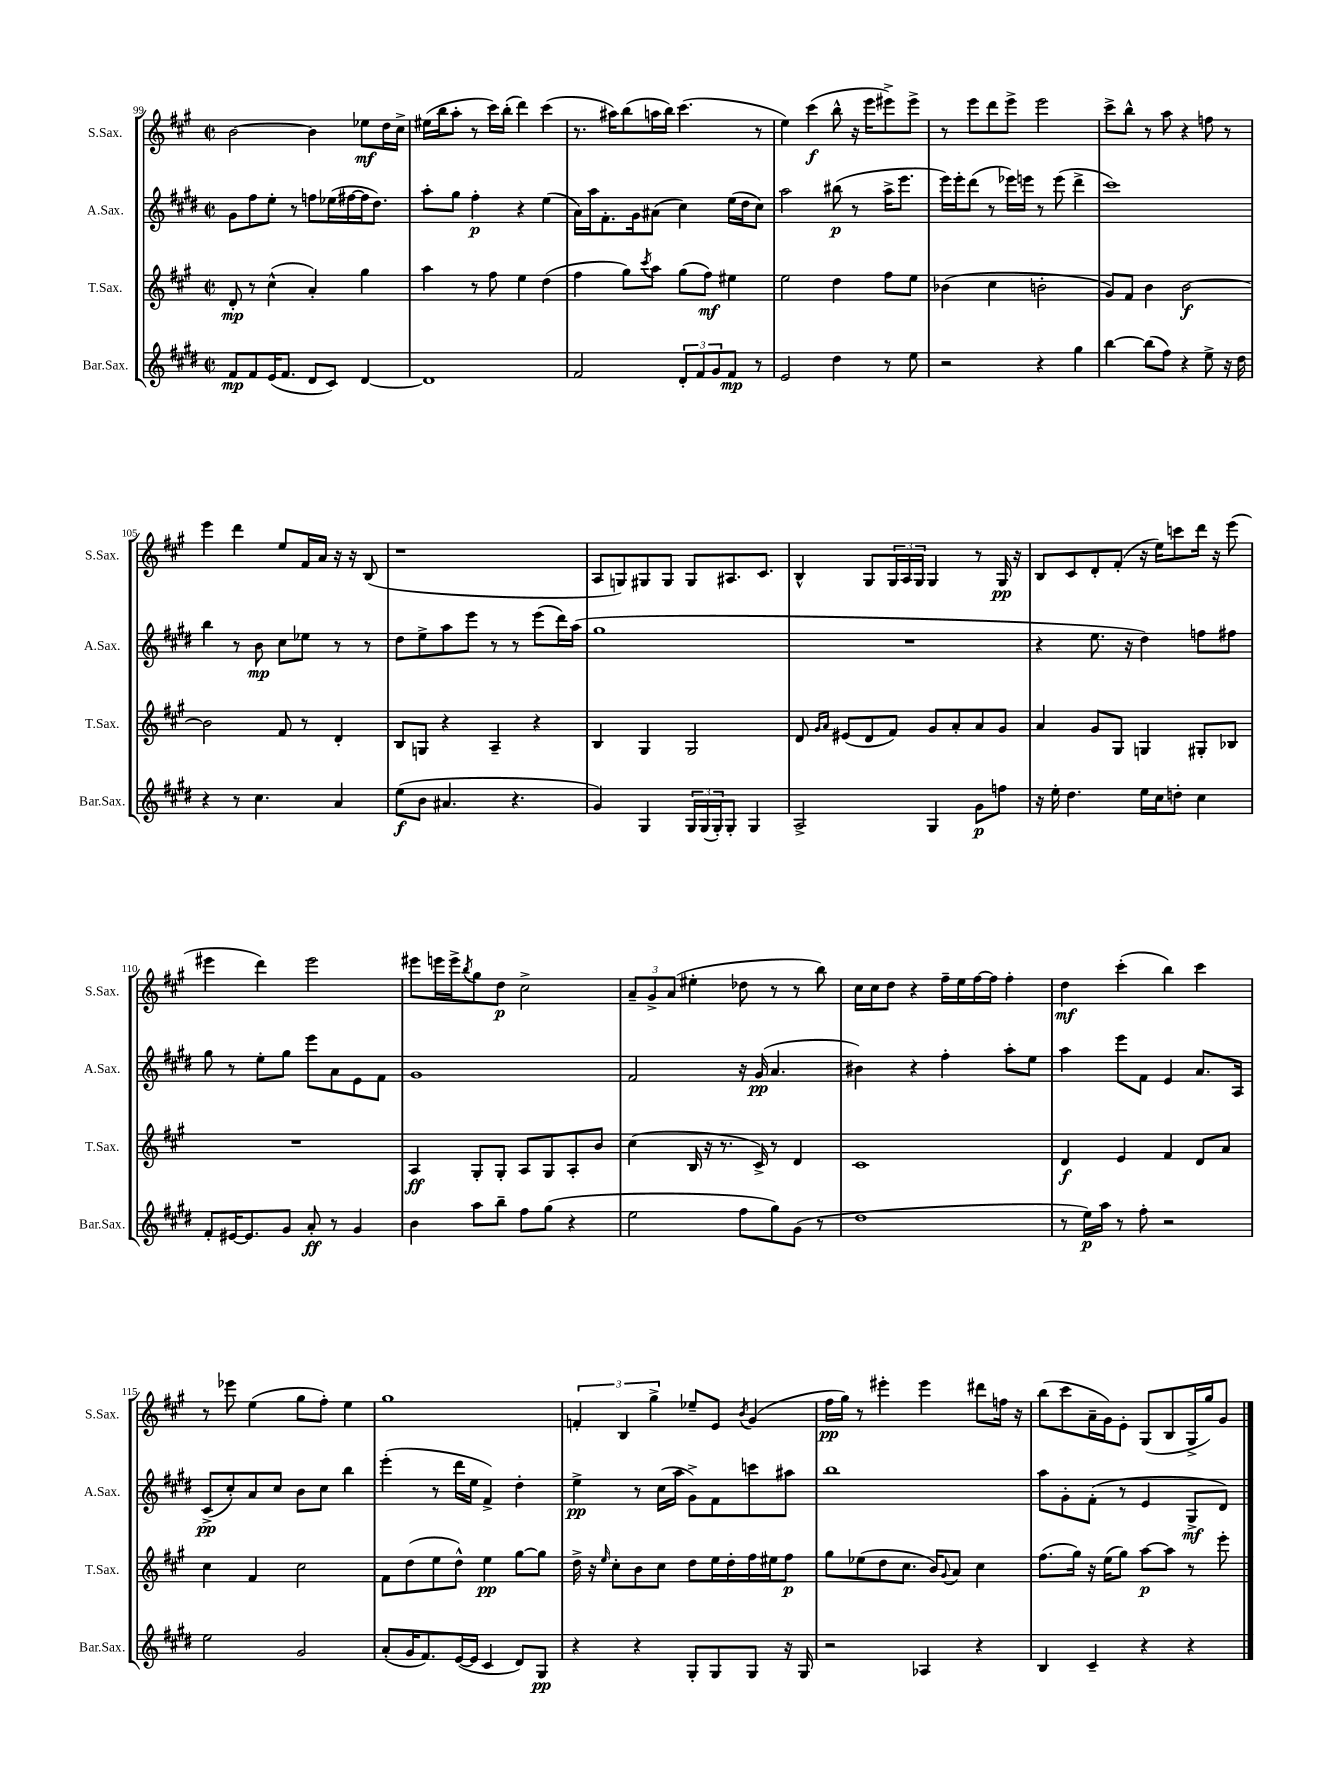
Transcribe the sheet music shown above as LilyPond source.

<<
\new StaffGroup <<
\new Staff = "s0" \with { instrumentName = "S.Sax." shortInstrumentName = "S.Sax." } {
    \clef treble \key a \major \defaultTimeSignature \time 2/2
    b'2~ b'4 ees''8\mf d''16 cis''16-> |
    eis''16( b''16 a''8-. r8 cis'''16) b''16-.( d'''4) cis'''4( |
    r8. ais''16) b''8( a''16 b''16) cis'''4.( r8 |
    e''4) cis'''4\f( b''8-^ r16 e'''16 eis'''8->) eis'''8-> |
    r8 e'''8 d'''8 e'''8-> e'''2 |
    cis'''8-> b''8-^ r8 a''8 r4 f''8 r8 |
    e'''4 d'''4 e''8 fis'16 a'16 r16 r16 b8( |
    r1 |
    a8 g8) gis8 gis8 gis8 ais8. cis'8. |
    b4-^ gis8 \tuplet 3/2 { gis16 a16 gis16 } gis4 r8 gis16\pp r16 |
    b8 cis'8 d'8-. fis'8-.( r16 e''16) c'''8 d'''16 r16 e'''8( |
    eis'''4 d'''4) eis'''2 |
    eis'''8 e'''16 e'''16-> \acciaccatura { b''8 } gis''8 d''8\p cis''2-> |
    \tuplet 3/2 { a'8-- gis'8-> a'8( } eis''4-. des''8 r8 r8 b''8) |
    cis''16 cis''16 d''8 r4 fis''16-- e''16 fis''16~ fis''16 fis''4-. |
    d''4\mf cis'''4-.( b''4) cis'''4 |
    r8 ees'''8 e''4( gis''8 fis''8-.) e''4 |
    gis''1 |
    \tuplet 3/2 { f'4-. b4 gis''4-> } ees''8-- e'8 \acciaccatura { b'8 } gis'4( |
    fis''16\pp gis''16) r8 eis'''4-. eis'''4 dis'''8 f''16 r16 |
    b''8( cis'''8 a'16-- gis'16) e'8-. gis8( b8 gis16-> gis''16) gis'8 \bar "|." |
}
\new Staff = "s1" \with { instrumentName = "A.Sax." shortInstrumentName = "A.Sax." } {
    \clef treble \key e \major \defaultTimeSignature \time 2/2
    gis'8 fis''8 e''8-. r8 f''8 ees''16( fis''16~ fis''16 dis''8.) |
    a''8-. gis''8 fis''4-.\p r4 e''4( |
    a'16) a''16 fis'8.-. gis'16 ais'8( cis''4) e''16( dis''16 cis''8) |
    a''2 bis''8\p( r8 a''16-> e'''8. |
    e'''16) e'''16-. dis'''8( r8 ees'''16) e'''16 r8 e'''8( dis'''4-> |
    cis'''1) |
    b''4 r8 b'8\mp cis''8 ees''8 r8 r8 |
    dis''8 e''8-> a''8 e'''8 r8 r8 e'''8( dis'''16) a''16( |
    gis''1 |
    R1 |
    r4 e''8. r16 dis''4) f''8 fis''8 |
    gis''8 r8 e''8-. gis''8 e'''8 a'8 e'8 fis'8 |
    gis'1 |
    fis'2 r16 gis'16\pp( a'4. |
    bis'4) r4 fis''4-. a''8-. e''8 |
    a''4 e'''8 fis'8 e'4 a'8. a16 |
    cis'8->\pp( cis''8-.) a'8 cis''8 b'8 cis''8 b''4 |
    e'''4-.( r8 dis'''16 e''16 fis'4->) dis''4-. |
    e''4->\pp r8 cis''16( a''16 gis'8->) fis'8 c'''8 ais''8 |
    b''1 |
    a''8 gis'8-. fis'8-.( r8 e'4 gis8->\mf dis'8) \bar "|." |
}
\new Staff = "s2" \with { instrumentName = "T.Sax." shortInstrumentName = "T.Sax." } {
    \clef treble \key a \major \defaultTimeSignature \time 2/2
    d'8-.\mp r8 cis''4-^( a'4-.) gis''4 |
    a''4 r8 fis''8 e''4 d''4( |
    fis''4 gis''8) \acciaccatura { cis'''8 } a''8 gis''8( fis''8\mf) eis''4 |
    e''2 d''4 fis''8 e''8 |
    bes'4( cis''4 b'2-. |
    gis'8) fis'8 b'4 b'2~\f |
    b'2 fis'8 r8 d'4-. |
    b8 g8 r4 a4-- r4 |
    b4 gis4 gis2 |
    d'8 \grace { gis'16 a'16 } eis'8( d'8 fis'8) gis'8 a'8-. a'8 gis'8 |
    a'4 gis'8 gis8 g4 gis8-. bes8 |
    R1 |
    a4\ff gis8-. gis8-. a8 gis8 a8-. b'8 |
    cis''4( b16 r16 r8. cis'16->) r8 d'4 |
    cis'1 |
    d'4\f e'4 fis'4 d'8 a'8 |
    cis''4 fis'4 cis''2 |
    fis'8 d''8( e''8 d''8-^) e''4\pp gis''8~ gis''8 |
    d''16-> r16 \grace { e''16 } cis''8-. b'8 cis''8 d''8 e''16 d''16-. fis''16 eis''16 fis''8\p |
    gis''8 ees''8( d''8 cis''8. b'16) \appoggiatura { gis'8 } a'8 cis''4 |
    fis''8.( gis''16) r16 e''16( gis''8) a''8~\p a''8 r8 e'''8-. \bar "|." |
}
\new Staff = "s3" \with { instrumentName = "Bar.Sax." shortInstrumentName = "Bar.Sax." } {
    \clef treble \key e \major \defaultTimeSignature \time 2/2
    fis'8\mp fis'8 e'16( fis'8. dis'8 cis'8) dis'4~ |
    dis'1 |
    fis'2 \tuplet 3/2 { dis'8-. fis'8 gis'8 } fis'8\mp r8 |
    e'2 dis''4 r8 e''8 |
    r2 r4 gis''4 |
    b''4~ b''8( fis''8) r4 e''8-> r16 dis''16 |
    r4 r8 cis''4. a'4 |
    e''8\f( b'8 ais'4. r4. |
    gis'4) gis4 \tuplet 3/2 { gis16 gis16( gis16-.) } gis8-. gis4 |
    a2-> gis4 gis'8\p f''8 |
    r16 e''16-. dis''4. e''16 cis''16 d''8-. cis''4 |
    fis'8-. eis'16~ eis'8. gis'8 a'8-.\ff r8 gis'4 |
    b'4 a''8 b''8-- fis''8 gis''8( r4 |
    e''2 fis''8 gis''8) gis'8( r8 |
    dis''1 |
    r8 e''16\p) a''16 r8 fis''8-. r2 |
    e''2 gis'2 |
    a'8-.( gis'16 fis'8.) e'16~( e'16 cis'4 dis'8) gis8\pp |
    r4 r4 gis8-. gis8 gis8 r16 gis16 |
    r2 aes4 r4 |
    b4 cis'4-- r4 r4 \bar "|." |
}
>>
>>
\layout { \context { \Score currentBarNumber = #99 } }
